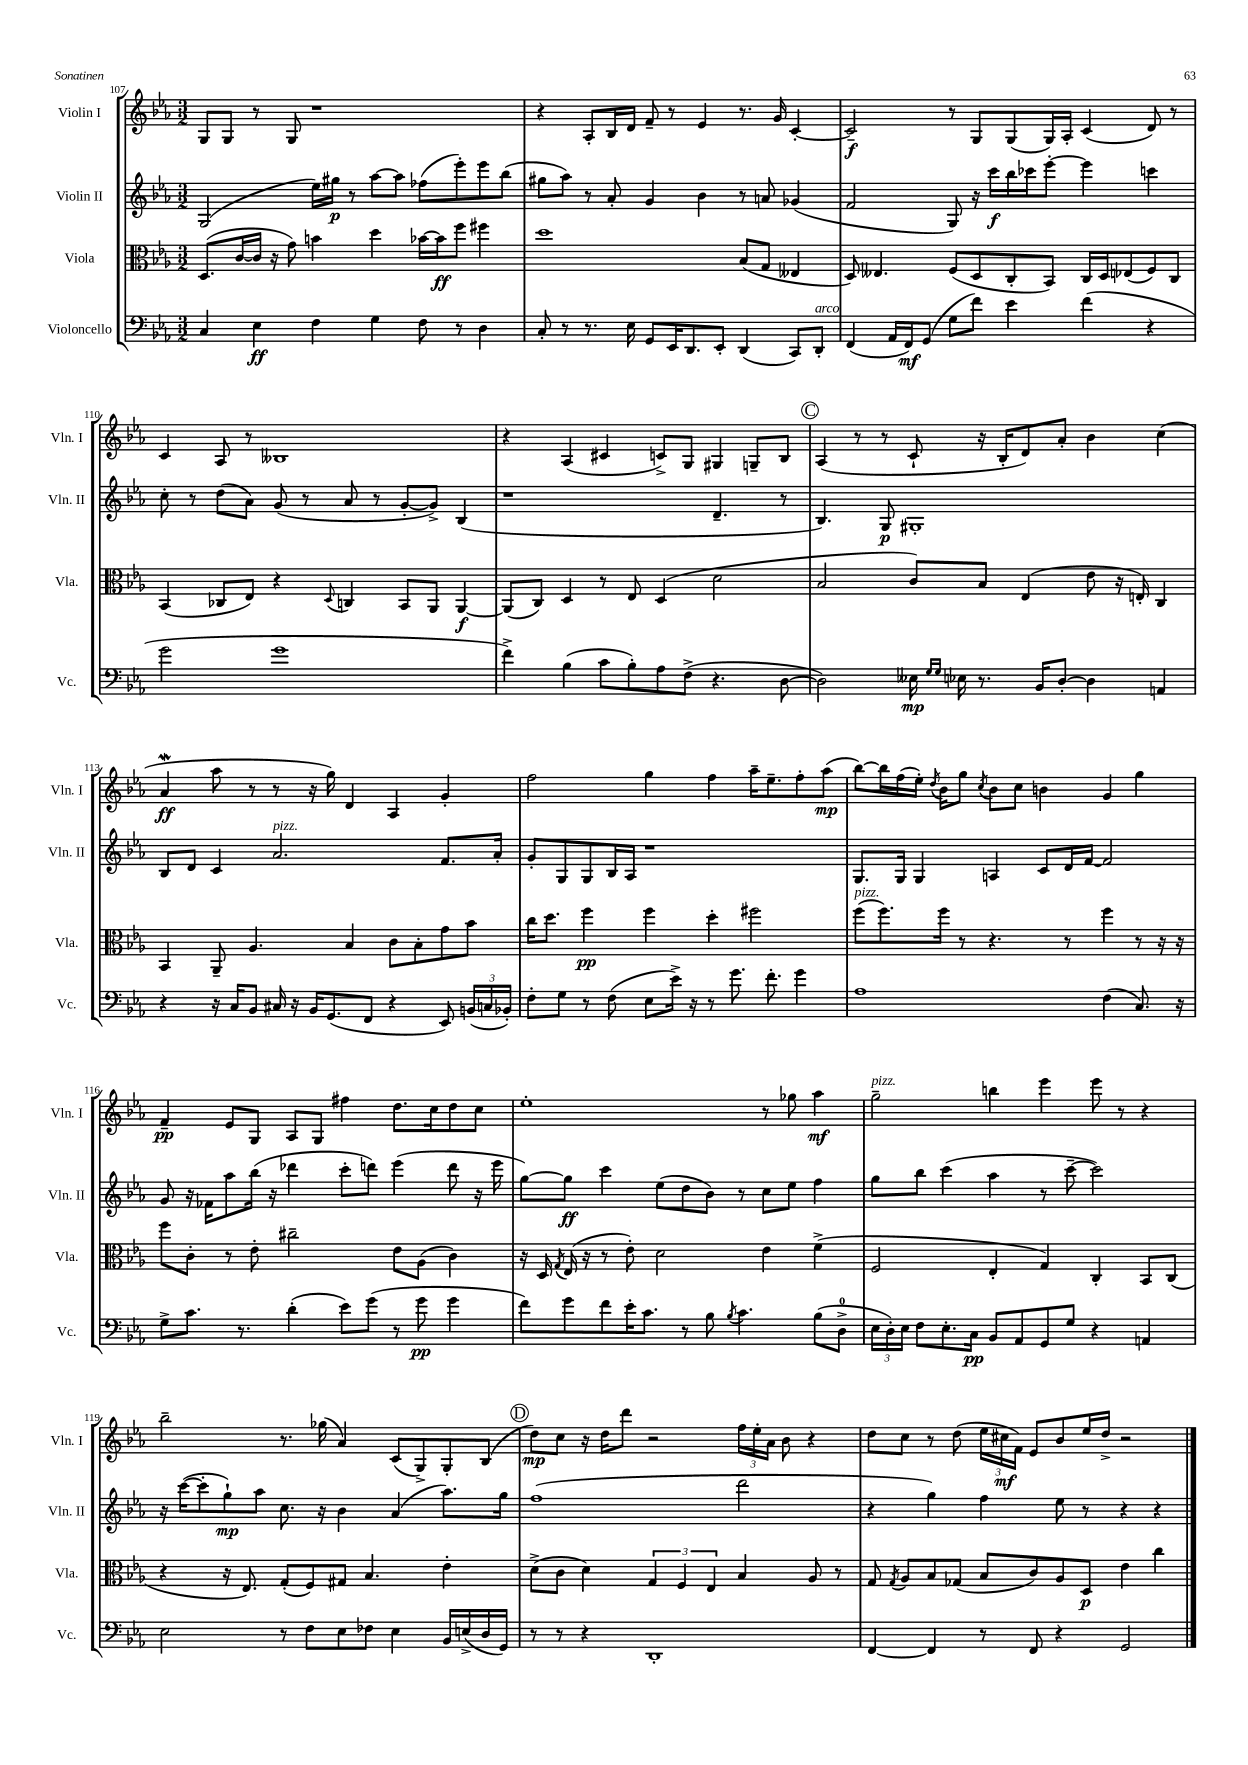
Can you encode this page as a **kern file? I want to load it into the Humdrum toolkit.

**kern	**kern	**kern	**kern
*staff4	*staff3	*staff2	*staff1
*clefF4	*clefC3	*clefG2	*clefG2
*k[b-e-a-]	*k[b-e-a-]	*k[b-e-a-]	*k[b-e-a-]
*M3/2	*M3/2	*M3/2	*M3/2
4C	(8.D	(2G	8G
.	.	.	8G
.	[16c	.	.
4E-	16c]	.	8r
.	16r	.	.
.	8g)	.	8G
4F	4b	16ee-)	1r
.	.	16gg#	.
.	.	8r	.
4G	4dd	[8aa-	.
.	.	8aa-]	.
8F	[16b-	(8ff-	.
.	16b-]	.	.
8r	8ff	8eee-')	.
4D	4ff#	8eee-	.
.	.	(8bb-	.
=	=	=	=
8C'	1dd	8gg#	4r
8r	.	8aa-)	.
8.r	.	8r	8A-'
.	.	8a-'	16B-
16E-	.	.	16d
8GG	.	4g	8f~
16EE-	.	.	8r
8.DD	.	.	.
.	.	4b-	4e-
8EE-'	.	.	.
(4DD	(8B-	8r	8.r
.	8G	8a	.
.	.	.	16g
8CC)	4E--	(4g-	[4c'
8DD'	.	.	.
=	=	=	=
(4FF	8D)	2f	2c~]
.	4.E--	.	.
16AA-	.	.	.
16FF)	.	.	.
(8GG	.	.	.
8G	(8F	8G)	8r
8f)	8D	16r	8G
.	.	16ccc	.
4e-	8C'	16bb-	(8G
.	.	16ccc-	.
.	8BB-)	[8eee-'	16G)
.	.	.	16A-'
(4f	16C	4eee-]	(4c
.	16D	.	.
.	(8E-	.	.
4r	8F)	4ccc	8d)
.	8C	.	8r
=	=	=	=
2g	(4BB-	8cc'	4c
.	.	8r	.
.	8C-	(8dd	8A-
.	8E-)	8a-)	8r
1g	4r	(8g	1B--
.	.	8r	.
.	8qqD	.	.
.	4C	8a-	.
.	.	8r	.
.	8BB-	[8g'	.
.	8AA-	8g^])	.
.	[4AA-	(4B-	.
=	=	=	=
4f^)	(8AA-]	1r	4r
.	8C)	.	.
(4B-	4D	.	(4A-
8c	8r	.	4c#
8B-')	8E-	.	.
8A-	(4D	.	8c^)
(8F^	.	.	8G
4.r	2d	4.d~	4G#
.	.	.	8G~
[8D	.	8r	8B-
=	=	=	=
2D])	2B-	4.B-)	(4A-
.	.	.	8r
.	.	8G	8r
16E--	8c)	1G#'	8c`
16qqG	.	.	.
16qqG	.	.	.
16E-	.	.	.
8.r	8B-	.	16r
.	.	.	16B-'
.	(4E-	.	8d)
16BB-	.	.	.
[8D'	.	.	8a-'
4D]	8e-	.	4b-
.	16r	.	.
.	16E')	.	.
4AA	4C	.	(4cc
=	=	=	=
4r	4BB-	8B-	4a-
.	.	8d	.
16r	8AA-~	4c	8aa-
16C	.	.	.
8BB-	4.A-	.	8r
16C#	.	2.a-	8r
16r	.	.	.
16BB-	.	.	16r
(8.GG	.	.	16gg)
.	4B-	.	4d
8FF	.	.	.
4r	8c	.	4A-
.	8B-'	.	.
8EE-)	8g	8.f	4g'
(24BB	8b-	.	.
24C	.	.	.
.	.	16a-'	.
24BB-')	.	.	.
=	=	=	=
8F'	16cc	8g'	2ff
.	8.dd	.	.
8G	.	8G	.
8r	4ff	8G	.
(8F	.	16B-	.
.	.	16A-	.
8E-	4ff	1r	4gg
16e-^)	.	.	.
16r	.	.	.
8r	4dd'	.	4ff
8.g	.	.	.
.	2ff#	.	16aa-~
8.f'	.	.	8.ee-~
4g	.	.	8ff'
.	.	.	(8aa-
=	=	=	=
1A-	(8ff	8.G	[8bb-)
.	8.ff)	.	16bb-]
.	.	16G	(16ff
.	.	4G	16ee-')
.	.	.	8qdd
.	16ff	.	16b-
.	8r	.	8gg
.	.	.	8qcc
.	4.r	4A	8b-
.	.	.	8cc
.	.	8c	4b
.	8r	16d	.
.	.	[16f	.
(4F	4ff	2f]	4g
8.C)	8r	.	4gg
.	16r	.	.
16r	16r	.	.
=	=	=	=
8G^	8ff	8g	4f~
8.c	8c'	16r	.
.	.	16f-	.
.	8r	8aa-	8e-
8.r	.	.	.
.	8e-'	(16bb-	8G
.	.	16r	.
(4d'	2cc#~	4ddd-	8A-
.	.	.	8G
8e-)	.	8ccc'	4ff#
(8g	.	8ddd)	.
8r	8e-	(4eee-	8.dd
8g	(8A-	.	.
.	.	.	16cc
4g	4c)	8ddd	8dd
.	.	16r	8cc
.	.	16eee-	.
=	=	=	=
8f)	16r	[8gg)	1ee-'
.	16D	.	.
.	8qG	.	.
8g	(16E-	8gg]	.
.	16r	.	.
8f	8r	4ccc	.
16e-'	8e-')	.	.
8.c	.	.	.
.	2d	(8ee-	.
8r	.	8dd	.
8B-	.	8b-)	.
8qB-	.	.	.
4.c	.	8r	.
.	4e-	8cc	8r
.	.	8ee-	8gg-
(8B-	(4f^	4ff	4aa-
8D^	.	.	.
=	=	=	=
24E-	2F	8gg	2gg~
24D')	.	.	.
24E-	.	.	.
8F	.	8bb-	.
8.E-'	.	(4ccc	.
16C	.	.	.
8BB-	4E-'	4aa-	4bb
8AA-	.	.	.
8GG	4G)	8r	4eee-
8G	.	[8ccc~	.
4r	4C'	2ccc])	8eee-
.	.	.	8r
4AA	8BB-	.	4r
.	(8C	.	.
=	=	=	=
2E-	4r	16r	2bb-~
.	.	([16ccc	.
.	.	8ccc']	.
.	16r	8gg`)	.
.	8.E-)	.	.
.	.	8aa-	.
8r	(8G'	8.cc	8.r
8F	8F)	.	.
.	.	16r	(16gg-
8E-	8G#	4b-	4a-)
8F-	4.B-	.	.
4E-	.	(4a-	(8c
.	.	.	8G^)
16BB-	4e-'	8.aa-)	8G'
(16E^	.	.	.
16D	.	.	(8B-
16GG)	.	16gg	.
=	=	=	=
8r	(8d^	(1ff	8dd)
8r	8c	.	8cc
4r	4d)	.	16r
.	.	.	16dd
.	.	.	8ddd
1DD'	6G	.	2r
.	6F	.	.
.	6E-	.	.
.	4B-	2ddd	24ff
.	.	.	24ee-'
.	.	.	24a-
.	.	.	8b-
.	8A-	.	4r
.	8r	.	.
=	=	=	=
[4FF	8G	4r	8dd
.	8qG	.	.
.	8A-	.	8cc
4FF]	8B-	4gg)	8r
.	(8G-	.	(8dd
8r	8B-	4ff	24ee-
.	.	.	24cc#
.	.	.	24f)
8FF	8c)	.	8e-
4r	8A-	8ee-	8b-
.	8D	8r	16ee-
.	.	.	16dd^
2GG	4e-	4r	2r
.	4cc	4r	.
==	==	==	==
*-	*-	*-	*-
